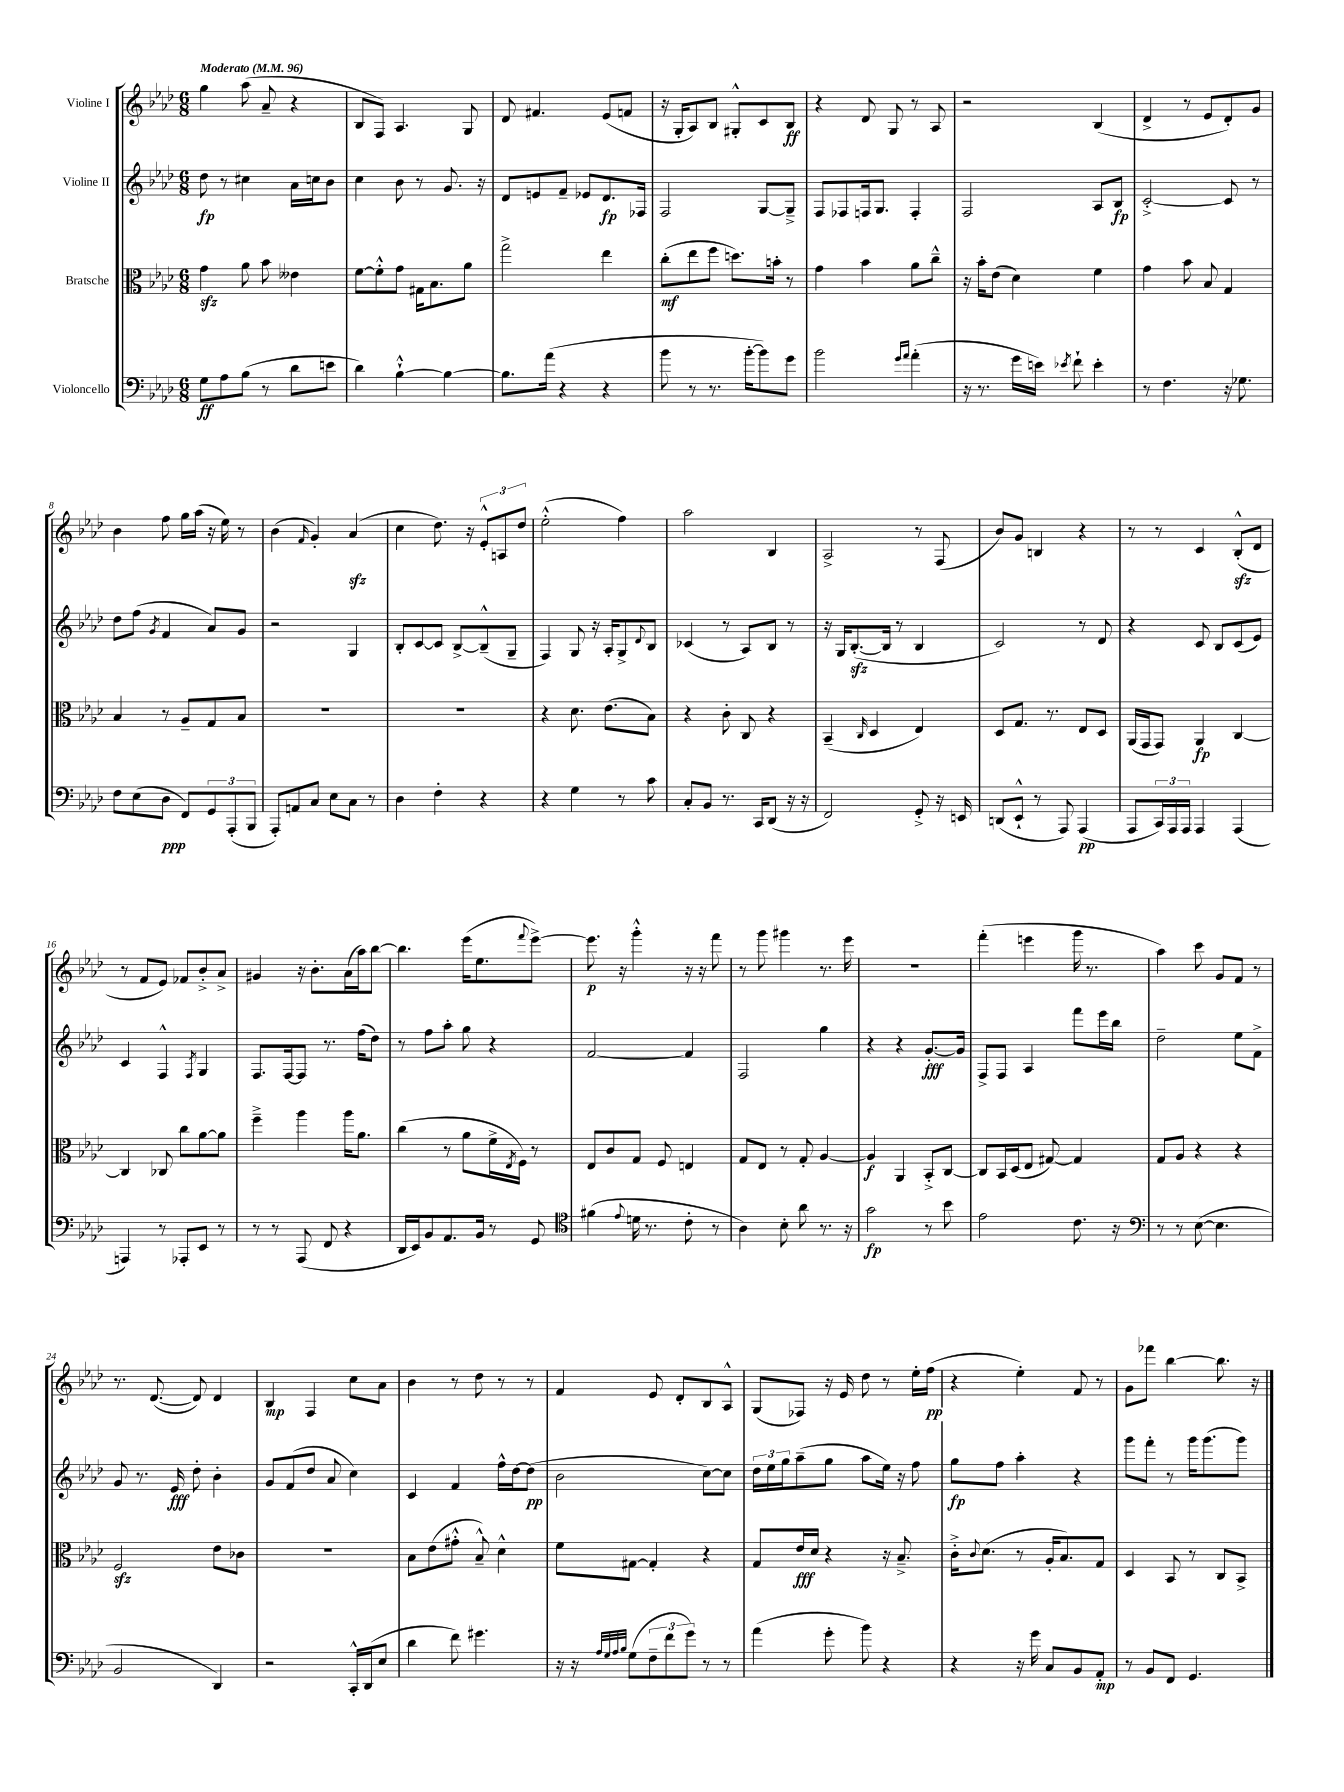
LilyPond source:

<<
\new StaffGroup <<
\new Staff = "s0" \with { instrumentName = "Violine I" } {
    \clef treble \key aes \major \numericTimeSignature \time 6/8 \tempo "Moderato" 4 = 96
    g''4 aes''8( aes'8-- r4 |
    bes8 f8) aes4. g8 |
    des'8 fis'4. ees'8( f'8 |
    r16 g16-. aes8) bes8 gis8-.-^ c'8 bes8\ff |
    r4 des'8 g8 r8 aes8 |
    r2 bes4( |
    des'4-> r8 ees'8 des'8-.) g'8 |
    bes'4 f''8 g''16 aes''16( r16 ees''16) r8 |
    bes'4( \grace { f'16 } g'4-.) aes'4\sfz( |
    c''4 des''8.) r16 \tuplet 3/2 { ees'8-.-^ a8 des''8 } |
    ees''2-.-^( f''4) |
    aes''2 bes4 |
    aes2-> r8 f8( |
    bes'8) g'8 b4 r4 |
    r8 r8 c'4 bes8-.-^\sfz( des'8 |
    r8 f'8 ees'8) fes'8 bes'8-.-> aes'8-> |
    gis'4 r16 bes'8.-. aes'16( aes''16) bes''8~ |
    bes''4. ees'''16( ees''8. \appoggiatura { f'''8 } ees'''8~->) |
    ees'''8.\p r16 g'''4-.-^ r16 r16 f'''8 |
    r8 g'''8 gis'''4 r8. ees'''16 |
    R2. |
    f'''4-.( e'''4 g'''16 r8. |
    aes''4) c'''8 g'8 f'8 r8 |
    r8. des'8.~( des'8) des'4 |
    bes4\mp f4 c''8 aes'8 |
    bes'4 r8 des''8 r8 r8 |
    f'4 ees'8 des'8-. bes8 aes8-^ |
    g8( fes8) r16 ees'16 des''8 r8 ees''16-. f''16\pp( |
    r4 ees''4-.) f'8 r8 |
    g'8 fes'''8 bes''4~ bes''8. r16 \bar "|." |
}
\new Staff = "s1" \with { instrumentName = "Violine II" } {
    \clef treble \key aes \major \numericTimeSignature \time 6/8
    des''8\fp r8 cis''4 aes'16 c''16 bes'8 |
    c''4 bes'8 r8 g'8. r16 |
    des'8 e'8 f'8-- ees'8 des'8.\fp fes16 |
    f2 g8~ g8---> |
    f8 fes8 f16 g8. f4-. |
    f2 aes8 bes8\fp |
    c'2~-.-> c'8 r8 |
    des''8 f''8( \acciaccatura { g'8 } f'4 aes'8) g'8 |
    r2 g4 |
    bes8-. c'8~ c'8 bes8~-> bes8---^( g8-- |
    f4) g8 r16 aes16-. g8-> \appoggiatura { des'8 } bes8 |
    ces'4( r8 aes8) bes8 r8 |
    r16 g16 bes8.~-.\sfz( bes16 r8 bes4 |
    c'2) r8 des'8 |
    r4 c'8 bes8 c'8( ees'8) |
    c'4 f4-^ \acciaccatura { f8 } g4 |
    f8. f16~ f8 r8. f''16( des''8) |
    r8 f''8 aes''8-. g''8 r4 |
    f'2~ f'4 |
    f2 g''4 |
    r4 r4 g'8.~-.\fff g'16 |
    f8-> f8 aes4 f'''8 ees'''16 bes''16 |
    des''2-- ees''8 f'8-> |
    g'8 r8. ees'16\fff des''8-. bes'4-. |
    g'8 f'8( des''8 aes'8 c''4) |
    c'4 f'4 f''16-^ des''16~ des''8\pp( |
    bes'2 c''8~) c''8 |
    \tuplet 3/2 { des''16 ees''16 g''16 } aes''8--( g''8 aes''8 ees''16) r16 f''8 |
    g''8\fp f''8 aes''4-. r4 |
    g'''8 f'''8-. r8 g'''16 g'''8.( g'''8) \bar "|." |
}
\new Staff = "s2" \with { instrumentName = "Bratsche" } {
    \clef alto \key aes \major \numericTimeSignature \time 6/8
    g'4\sfz aes'8 bes'8 eeses'4 |
    f'8~ f'8-.-^ g'8 gis16 bes8. aes'8 |
    g''2-> ees''4 |
    c''8-.\mf( ees''8 f''8 d''8.) b'16-. r8 |
    g'4 bes'4 aes'8 c''8---^ |
    r16 bes'16-. ees'8( des'4) f'4 |
    g'4 bes'8 bes8 g4 |
    bes4 r8 aes8-- g8 bes8 |
    R2. |
    R2. |
    r4 des'8. ees'8.( bes8) |
    r4 c'8-. c8 r4 |
    bes,4--( \grace { c16 } des4 ees4) |
    des8 g8. r8. ees8 des8 |
    aes,16( g,16 g,8) aes,4\fp c4~ |
    c4 ces8 c''8 aes'8~ aes'8 |
    f''4---> aes''4 aes''16 aes'8. |
    c''4( r8 aes'8 f'16-> \acciaccatura { ees8 } f16) r8 |
    ees8 c'8 g8 f8 e4 |
    g8 ees8 r8 g8-. aes4~ |
    aes4\f aes,4 bes,8-.-> c8~ |
    c8 bes,16 des16( ees8 gis8~) gis4 |
    g8 aes8 r4 r4 |
    f2\sfz ees'8 ces'8 |
    R2. |
    bes8 ees'8( gis'8-.-^ bes8---^) des'4-^ |
    f'8 gis8~ gis4-. r4 |
    g8 ees'16\fff des'16 r4 r16 bes8.---> |
    c'16-.-> \appoggiatura { c'8 } des'8.( r8 aes16-. bes8.) g8 |
    des4 bes,8 r8 c8 bes,8-> \bar "|." |
}
\new Staff = "s3" \with { instrumentName = "Violoncello" } {
    \clef bass \key aes \major \numericTimeSignature \time 6/8
    g8\ff aes8 bes8( r8 des'8 e'8 |
    des'4) bes4~-!-^ bes4~ |
    bes8. aes'16( r4 r4 |
    bes'8 r8 r8. bes'16~-. bes'8) g'8 |
    bes'2 \grace { g'16 aes'16 } aes'4-.( |
    r16 r8. g'16 e'16) \acciaccatura { ees'8 } f'8-! ees'4-. |
    r8 f4. r16 ges8. |
    f8 ees8( des8\ppp f,8) \tuplet 3/2 { g,8 aes,,8-.( bes,,8 } |
    aes,,8-.) a,8 c8 ees8 c8 r8 |
    des4 f4-. r4 |
    r4 g4 r8 c'8 |
    c8-. bes,8 r8. c,16 des,8( r16 r16 |
    f,2) g,8-.-> r16 e,16 |
    d,8( ees,8-!-^ r8 aes,,8) aes,,4\pp( |
    aes,,8 \tuplet 3/2 { c,16) aes,,16 aes,,16 } aes,,4 aes,,4( |
    a,,4) r8 aes,,8-. ees,8 r8 |
    r8 r8 aes,,8( f,8 r4 |
    des,16 ees,16) bes,8 aes,8. bes,16 r8 g,8 |
    \clef tenor fis'4( \appoggiatura { ees'8 } d'16 r8. c'8-. r8 |
    aes4) bes8-. aes'8 r8. r16 |
    g'2\fp r8 bes'8 |
    ees'2 c'8. r16 |
    \clef bass r8 r8 ees8~( ees4. |
    bes,2 des,4) |
    r2 c,16-.-^ des,16( ees8 |
    des'4 f'8) gis'4. |
    r16 r16 \grace { aes32 g32 aes32 bes32 } g8( \tuplet 3/2 { f8-- f'8 g'8) } r8 r8 |
    aes'4( g'8-. bes'8) r4 |
    r4 r16 g'16 c8 bes,8 aes,8-.\mp |
    r8 bes,8 f,8 g,4. \bar "|." |
}
>>
>>
